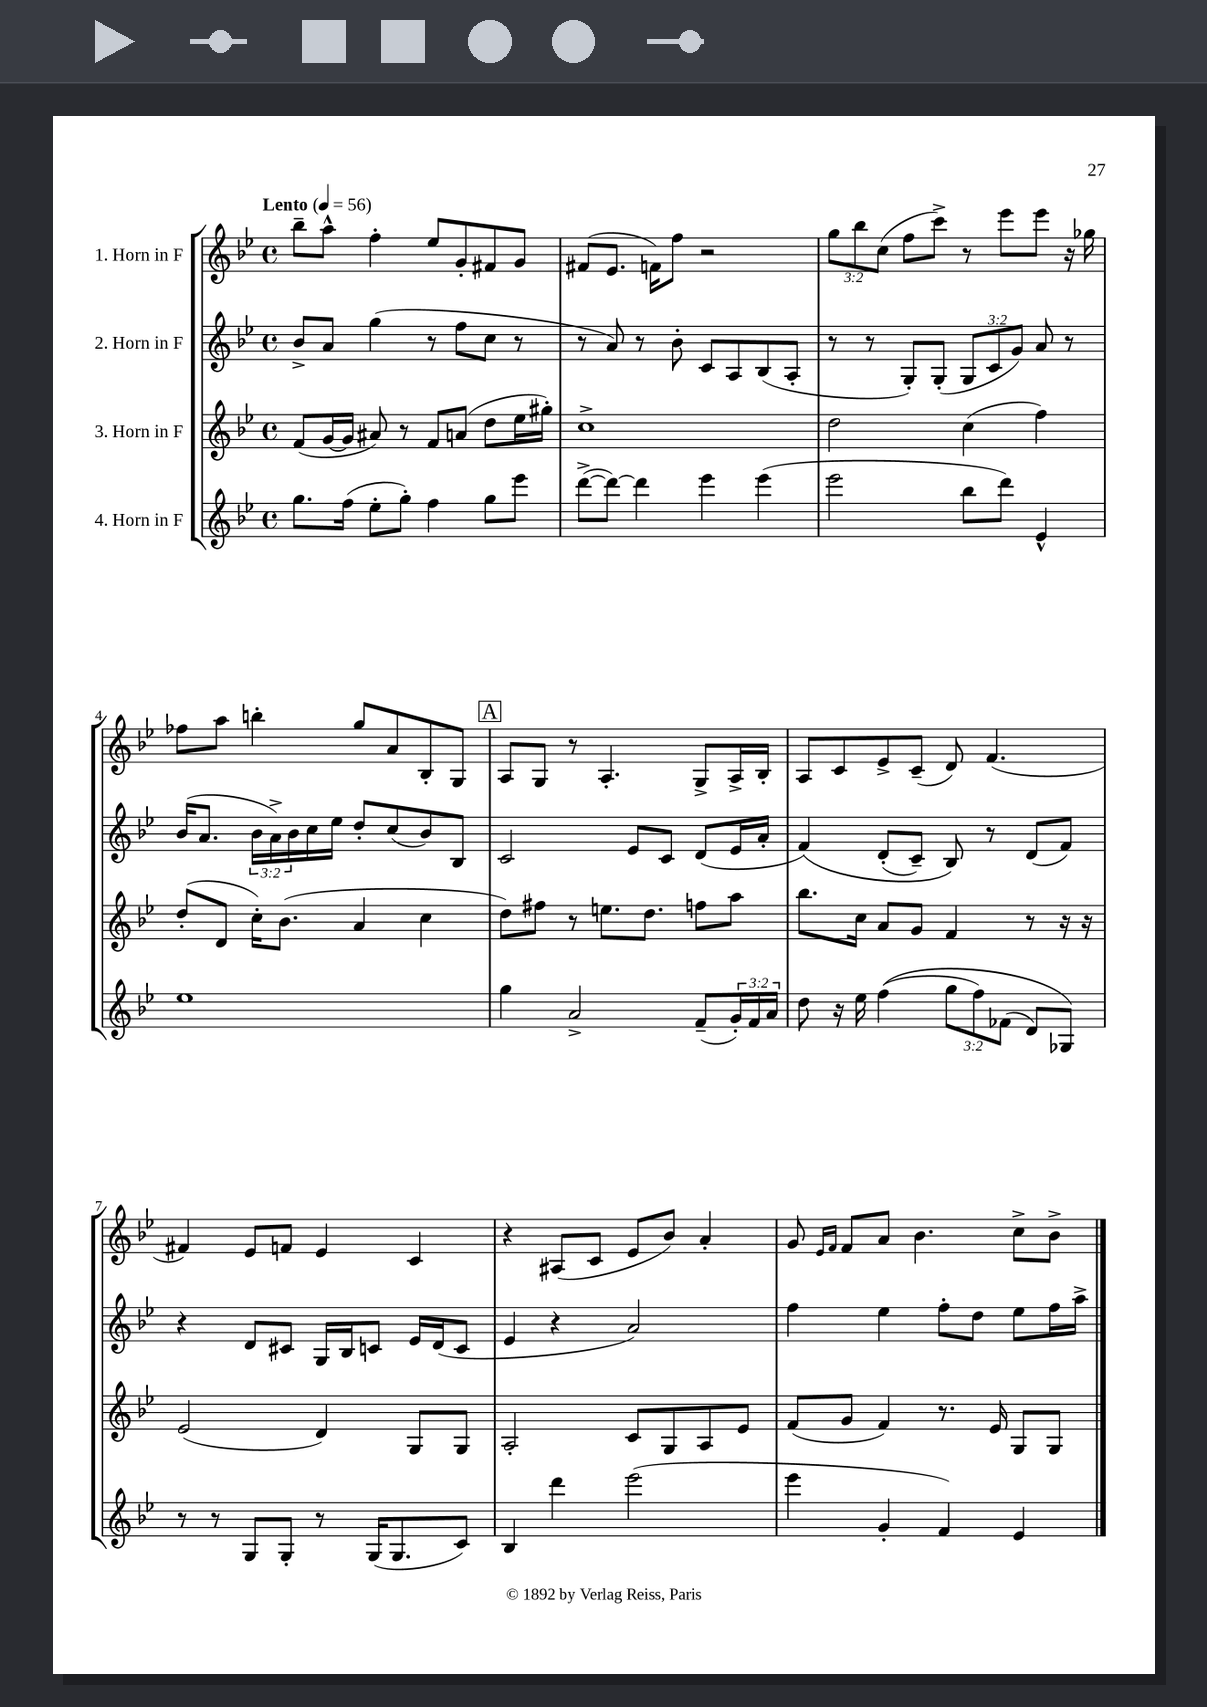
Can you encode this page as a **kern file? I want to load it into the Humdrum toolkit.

**kern	**kern	**kern	**kern
*part4	*part3	*part2	*part1
*staff4	*staff3	*staff2	*staff1
*I"4. Horn in F	*I"3. Horn in F	*I"2. Horn in F	*I"1. Horn in F
*clefG2	*clefG2	*clefG2	*clefG2
*k[b-e-]	*k[b-e-]	*k[b-e-]	*k[b-e-]
*M4/4	*M4/4	*M4/4	*M4/4
*met(c)	*met(c)	*met(c)	*met(c)
*MM56	*MM56	*MM56	*MM56
=1	=1	=1	=1
!	!	!	!LO:TX:a:B:t=Lento
8.gg\L	(8f/L	8b-^/L	8bb-~\L
.	[16g/L	8a/J	8aa^^\J
(16ff\Jk	16g/JJ]	.	.
8ee-'\L	8a#X/)	(4gg\	4ff'\
8gg'\J)	8r	.	.
4ff\	8f/L	8r	8ee-/L
.	(8an/J	8ff\L	8g'/
8gg\L	8dd\L	8cc\J	8f#X/
8eee-\J	16ee-\L	8r	8g/J
.	16gg#X'\JJ)	.	.
=2	=2	=2	=2
([8ddd^\L	1cc^	8r	(8f#X/L
8ddd\J_)	.	8a/)	8.e-/J
4ddd\]	.	8r	.
.	.	.	16fn\KL)
.	.	8b-'\	8ff\J
4eee-\	.	8c/L	2r
.	.	8A/	.
(4eee-\	.	(8B-/	.
.	.	8A'/J	.
=3	=3	=3	=3
2eee-\	2dd\	8r	12gg\L
.	.	.	12bb-\
.	.	8r	.
.	.	.	(12cc\J
.	.	8G'/L)	8ff\L
.	.	(8G'/J	8ccc^\J)
8bb-\L	(4cc\	12G/L	8r
.	.	12c/	.
8ddd\J)	.	.	8eee-\L
.	.	12g/J)	.
4e-^^/	4ff\)	8a/	8eee-\J
.	.	8r	16r
.	.	.	16gg-X\
!!LO:LB:g=z
=4	=4	=4	=4
1ee-	(8dd'/L	(16b-/KL	8ff-X\L
.	.	8.a/J	.
.	8d/J	.	8aa\J
.	16cc'\KL)	24b-\LL	4bbn'\
.	.	24a^\)	.
.	(8.b-\J	.	.
.	.	24b-\	.
.	.	16cc\	.
.	.	16ee-\JJ	.
.	4a/	8dd'/L	8gg/L
.	.	(8cc/	8a/
.	4cc\	8b-/)	8B-'/
.	.	8B-/J	8G/J
!!LO:REH:place=s1:t=A
=5	=5	=5	=5
4gg\	8dd\L)	2c/	8A/L
.	8ff#X\J	.	8G/J
2a^/	8r	.	8r
.	8.een\L	.	4.A'/
.	.	8e-/L	.
.	8.dd\J	.	.
.	.	8c/J	.
(8f~/L	8ffn\L	(8d/L	8G^/L
24g'/L)	8aa\J	16e-/L	16A^/L
24f/	.	.	.
.	.	16a'/JJ	16B-'/JJ
24a/JJ	.	.	.
=6	=6	=6	=6
8dd\	8.bb-\L	(4f/)	8A/L
16r	.	.	8c/
16ee-\	16cc\Jk	.	.
((4ff\	8a/L	(8d'/L	8e-^/
.	8g/J	8c~/J)	(8c~/J
12gg\L	4f/	8B-/)	8d/)
12ff\)	.	.	.
.	.	8r	(4.f/
(12f-X\J	.	.	.
8d/L)	8r	(8d/L	.
8G-X/J)	16r	8f/J)	.
.	16r	.	.
!!LO:LB:g=z
=7	=7	=7	=7
8r	(2e-/	4r	4f#X/)
8r	.	.	.
8G/L	.	8d/L	8e-/L
8G'/J	.	8c#X/J	8fn/J
8r	4d/)	16G/LL	4e-/
.	.	16B-/J	.
(16G/KL	.	8cn/J	.
8.G/	.	.	.
.	8G/L	16e-/LL	4c/
.	.	(16d/J	.
8c/J)	8G/J	8c/J	.
=8	=8	=8	=8
4B-/	2A'/	4e-/	4r
4ddd\	.	4r	(8A#X/L
.	.	.	8c/J
(2eee-\	8c/L	2a/)	8e-/L
.	8G/	.	8b-/J)
.	8A/	.	4a'/
.	8e-/J	.	.
=9	=9	=9	=9
4eee-\	(8f/L	4ff\	8g/
.	.	.	16qqe-/LL
.	.	.	16qqf/JJ
.	8g/J	.	8f/L
4g'/	4f/)	4ee-\	8a/J
.	.	.	4.b-\
4f/)	8.r	8ff'\L	.
.	.	8dd\J	.
.	16e-/	.	.
4e-/	8G/L	8ee-\L	8cc^\L
.	8G/J	16ff\L	8b-^\J
.	.	16aa^\JJ	.
==	==	==	==
*-	*-	*-	*-
